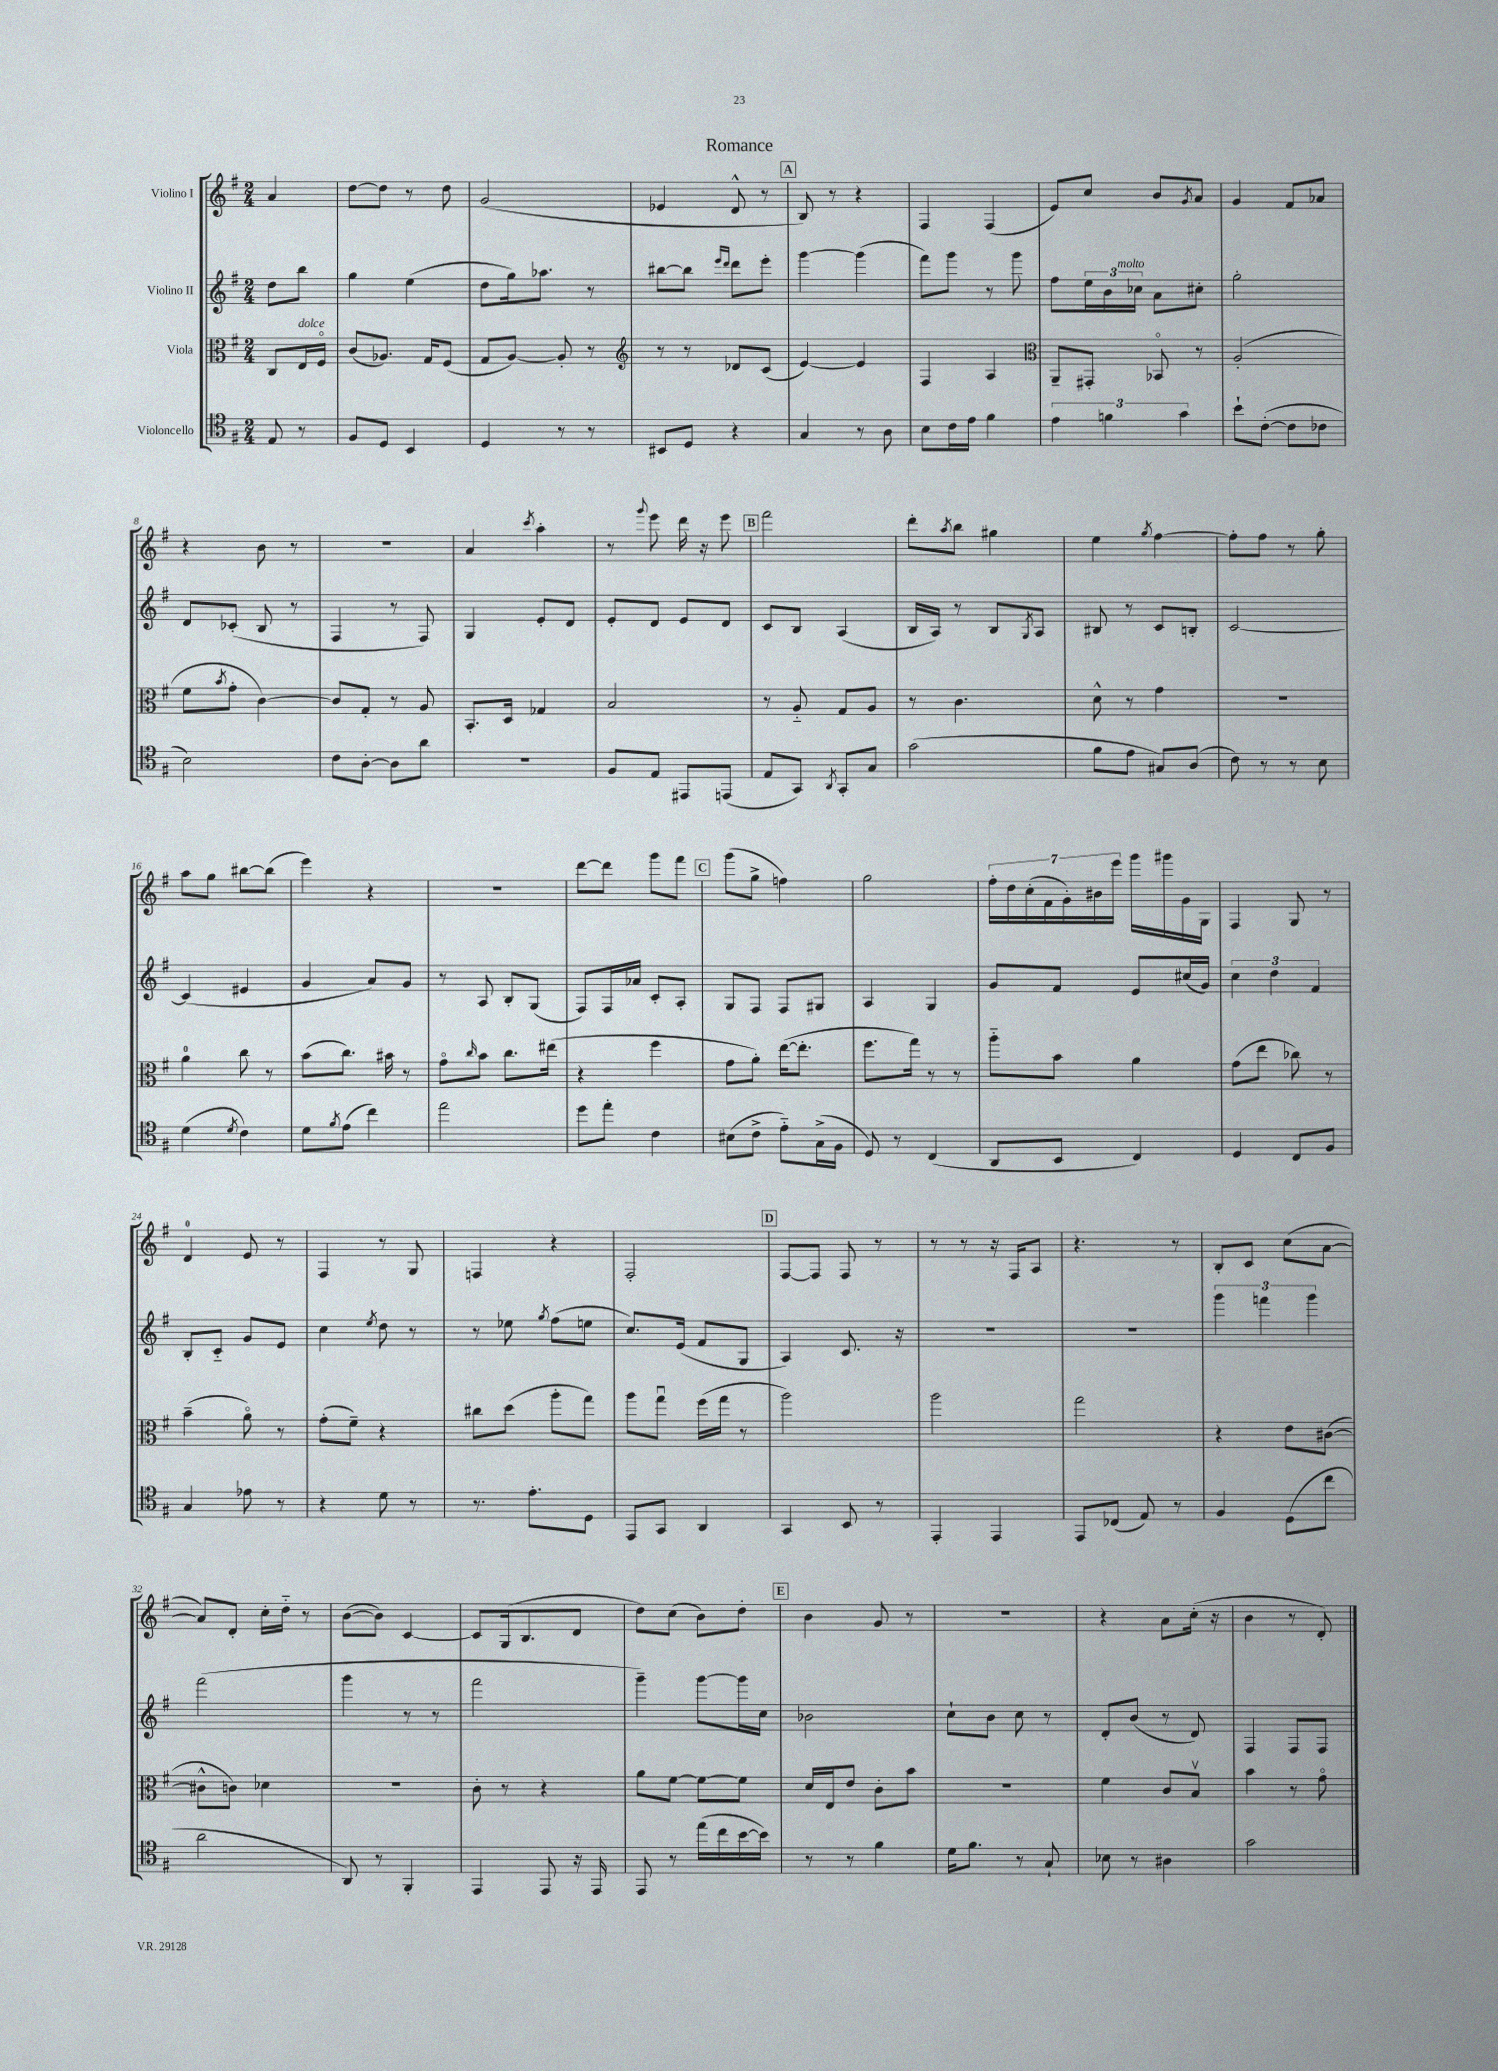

**kern	**kern	**kern	**kern
*staff4	*staff3	*staff2	*staff1
*clefC4	*clefC3	*clefG2	*clefG2
*k[f#]	*k[f#]	*k[f#]	*k[f#]
*M2/4	*M2/4	*M2/4	*M2/4
8E	8C	8dd	4a
8r	16E	8bb	.
.	16F#o	.	.
=	=	=	=
8F#	(8c	4gg	[8dd
8D	8.A-)	.	8dd]
4BB	.	(4ee	8r
.	16G	.	.
.	(8F#	.	8dd
=	=	=	=
4D	8G	8dd	(2g
.	[8A)	16gg)	.
.	.	8.aa-	.
8r	8A']	.	.
8r	8r	8r	.
=	=	=	=
*	*clefG2	*	*
8BB#	8r	[8bb#	4e-
8D	8r	8bb#]	.
.	.	16qqeee	.
.	.	16qqddd	.
4r	8d-	8ddd	8d^^
.	(8c	8eee'	8r
=	=	=	=
4G	[4e)	[4ggg	8B)
.	.	.	8r
8r	4e]	(4ggg]	4r
8A	.	.	.
=	=	=	=
8B	4F#	8fff#)	4F#
16c	.	8ggg	.
16e	.	.	.
4f#	4A	8r	(4F#
.	.	8ggg	.
=	=	=	=
*	*clefC3	*	*
6e	8AA~	8ff#	8e)
.	8GG#'	24ee	8cc
6f	.	24b	.
.	.	24cc-	.
.	8BB-o	8a	8b
6g	.	.	.
.	.	.	8qg
.	8r	8cc#'	8a
=	=	=	=
8b`	(2A'	2gg'	4g
([8c'	.	.	.
8c]	.	.	8f#
8c-	.	.	8a-
=	=	=	=
2B)	8f#	8d	4r
.	8qb	.	.
.	8g'	(8c-'	.
.	[4c)	8B	8b
.	.	8r	8r
=	=	=	=
8c	8c]	4F#	2r
[8A'	8G'	.	.
8A]	8r	8r	.
8a	8A	8F#)	.
=	=	=	=
2r	8.BB'	4G	4a
.	16D	.	.
.	.	.	8qccc
.	4G-	8e'	4aa'
.	.	8d	.
=	=	=	=
8F#	2B	8e'	8r
.	.	.	8qqggg
8E	.	8d	8eee
8EE#	.	8e	16ddd
.	.	.	16r
(8EE	.	8d	8eee
=	=	=	=
8E	8r	8c	2fff#
8GG)	8A'~	8B	.
8qAA	.	.	.
8GG'	8G	(4A	.
8G	8A	.	.
=	=	=	=
(2g	8r	16B	8ddd'
.	.	16A)	.
.	.	.	8qaa
.	4.c	8r	8bb
.	.	8B	4gg#
.	.	8qG	.
.	.	8A	.
=	=	=	=
8f#	8d^^	8B#	4ee
8e	8r	8r	.
.	.	.	8qgg
8G#)	4g	8c	[4ff#
(8A	.	8B'	.
=	=	=	=
8c)	2r	[2c	8ff#']
8r	.	.	8ff#
8r	.	.	8r
8B	.	.	8gg'
=	=	=	=
(4d	4a	(4c]	8aa
.	.	.	8gg
8qd	.	.	.
4c)	8cc	4e#	[8bb#
.	8r	.	(8bb#]
=	=	=	=
8d	(8b	4g	4eee)
8qf#	.	.	.
(8e	8.cc)	.	.
4cc)	.	8a)	4r
.	16b#	.	.
.	8r	8g	.
=	=	=	=
2ee	8go	8r	2r
.	16qqcc	.	.
.	8b	8A	.
.	8.cc	8B'	.
.	.	(8G	.
.	(16ee#	.	.
=	=	=	=
8dd	4r	8F#)	[8ddd
8ee'	.	16F#	8ddd]
.	.	16a-	.
4c	4ff#	8c'	8ggg
.	.	8A'	8fff#
=	=	=	=
(8B#	8g	8G	(8ggg
8c^	8a')	8F#	8gg^
8e'~)	([16ee	8F#	4ff)
.	8.ee']	.	.
(16G^	.	8G#	.
16F#	.	.	.
=	=	=	=
8D)	8.ff#	4A	2gg
8r	.	.	.
.	16gg)	.	.
(4C	8r	4G	.
.	8r	.	.
=	=	=	=
8AA	8aa'~	8g	28ff#'
.	.	.	28dd
.	.	.	(28cc'
.	.	.	28f#
8BB	8b	8f#	.
.	.	.	28g')
.	.	.	28b#
.	.	.	28eee
4C)	4a	8e	16ggg
.	.	.	16ggg#
.	.	(16cc#	16g
.	.	16g)	16G
=	=	=	=
4D	(8g	6cc	4F#
.	8ee	.	.
.	.	6dd	.
8C	8cc-)	.	8G
.	.	6f#	.
8F#	8r	.	8r
=	=	=	=
4G	(4b~	8B'	4d
.	.	8c'~	.
8e-	8ao)	8g	8e
8r	8r	8e	8r
=	=	=	=
4r	(8g'	4cc	4F#
.	8f#~)	.	.
.	.	8qee	.
8d	4r	8dd	8r
8r	.	8r	8G
=	=	=	=
8.r	8cc#	8r	4F
.	(8dd	8ee-	.
8.e'	.	.	.
.	.	8qgg	.
.	8aa'	(8ff#	4r
8D	8gg)	8ee	.
=	=	=	=
8EE	8aa	8.cc)	2F#'
8GG	8ggu	.	.
.	.	(16e	.
4AA	(16ff#	8f#	.
.	16gg	.	.
.	8r	8G	.
=	=	=	=
4GG	2aa)	4A)	[8F#
.	.	.	8F#]
8BB	.	8.c	8F#
8r	.	.	8r
.	.	16r	.
=	=	=	=
4EE'	2aa	2r	8r
.	.	.	8r
4EE	.	.	16r
.	.	.	16F#
.	.	.	8A
=	=	=	=
8EE	2gg	2r	4.r
(8C-	.	.	.
8E)	.	.	.
8r	.	.	8r
=	=	=	=
4F#	4r	6ggg	8B'
.	.	.	8c
.	.	6fff	.
(8D	8e	.	(8cc
.	.	6ggg	.
8cc	([8c#	.	[8a
=	=	=	=
2a	8c#^^]	(2fff#	8a])
.	8c)	.	8d'
.	4d-	.	16cc'
.	.	.	16dd'~
.	.	.	8r
=	=	=	=
8AA)	2r	4ggg	([8b
8r	.	.	8b])
4FF#'	.	8r	[4c
.	.	8r	.
=	=	=	=
4EE	8c'	2fff#	8c]
.	8r	.	(16G
.	.	.	8.B
8EE	4r	.	.
16r	.	.	8d
16EE	.	.	.
=	=	=	=
8EE	8a	4ggg~)	8dd)
8r	[8f#	.	(8cc
(16ee	8f#_	[8ggg	8b)
16cc	.	.	.
[16b	8f#]	16ggg]	8dd'
16b])	.	16cc	.
=	=	=	=
8r	16d	2b-	4b
.	16E	.	.
8r	8e	.	.
4f#	8c'	.	8g
.	8b	.	8r
=	=	=	=
16d	2r	8cc`	2r
8.f#	.	.	.
.	.	8b	.
8r	.	8cc	.
8G`	.	8r	.
=	=	=	=
8B-	4f#	8d'	4r
8r	.	(8b	.
4A#	8c	8r	8a
.	8Bv	8d)	(16cc'
.	.	.	16r
=	=	=	=
2g	4b	4F#	4b
.	8r	8F#	8r
.	8go	8F#	8d')
==	==	==	==
*-	*-	*-	*-
